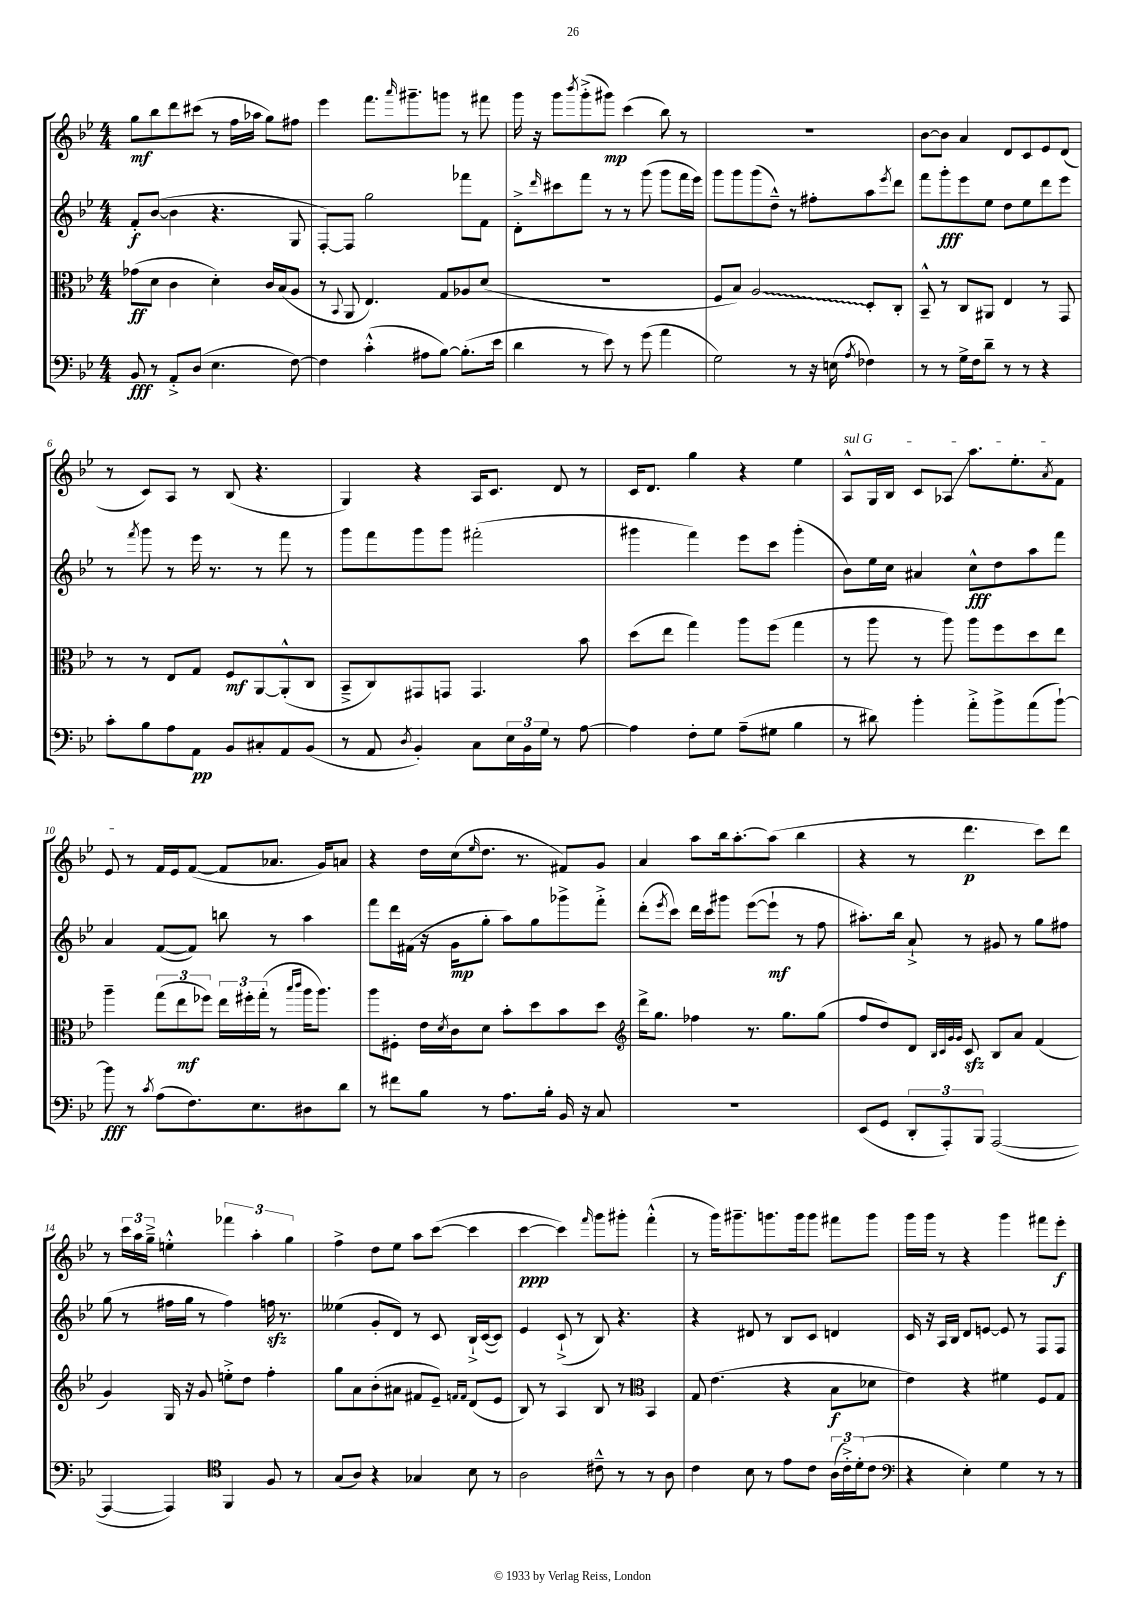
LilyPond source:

<<
\new StaffGroup <<
\new Staff = "s0" {
    \clef treble \key bes \major \numericTimeSignature \time 4/4
    g''8\mf bes''8 d'''8 cis'''8( r8 f''16 aes''16 g''8) fis''8 |
    ees'''4 f'''8. \grace { a'''16 } gis'''8.-- g'''8 r8 fis'''8 |
    g'''16 r16 g'''8 \acciaccatura { bes'''8 } g'''8-.->( gis'''8\mp) c'''4( bes''8) r8 |
    R1 |
    bes'8~ bes'8 a'4 d'8 c'8 ees'8 d'8( |
    r8 c'8) a8 r8 bes8( r4. |
    g4) r4 a16 c'8. d'8 r8 |
    c'16 d'8. g''4 r4 ees''4 |
    \once \override TextSpanner.bound-details.left.text = \markup { \italic "sul G" } a8-^\startTextSpan g16 bes16 c'8 aes8\glissando a''8. ees''8.-. \acciaccatura { a'8 } f'8 |
    ees'8\stopTextSpan r8 f'16 ees'16 f'8~( f'8 aes'8. g'16) a'8 |
    r4 d''16 c''16( \grace { ees''16 } d''8. r8. fis'8) g'8 |
    a'4 a''8 bes''16 a''8.~-. a''8( bes''4 |
    r4 r8 d'''4.\p c'''8) d'''8 |
    r8 \tuplet 3/2 { c'''16 a''16 g''16---> } e''4-.-^ \tuplet 3/2 { fes'''4 a''4-. g''4 } |
    f''4-> d''8 ees''8 a''8 c'''8~( c'''4 |
    c'''4~\ppp c'''4) \grace { f'''16 } g'''8 gis'''8-. f'''4-.-^( |
    r8 g'''16) gis'''8.-- g'''8. g'''16 g'''8 fis'''8 g'''8 |
    g'''16 g'''16 r8 r4 g'''4 fis'''8 ees'''8-.\f \bar "|." |
}
\new Staff = "s1" {
    \clef treble \key bes \major \numericTimeSignature \time 4/4
    f'8-.\f bes'8~( bes'4 r4. g8 |
    f8~-.) f8 g''2 fes'''8 f'8 |
    d'8-.-> \grace { d'''16 } cis'''8 f'''8 r8 r8 g'''8( g'''8 f'''16 ees'''16) |
    g'''8 g'''8 g'''8( d''8---^) r8 fis''8-. a''8 \acciaccatura { ees'''8 } d'''8 |
    f'''8 g'''8-.\fff ees'''8 ees''8 d''8 ees''8 d'''8 ees'''8 |
    r8 \acciaccatura { f'''8 } g'''8 r8 ees'''16 r8. r8 f'''8 r8 |
    g'''8 f'''8 g'''8 g'''8 fis'''2-.( |
    gis'''4 f'''4) ees'''8 c'''8 gis'''4-.( |
    bes'8) ees''16 c''16 ais'4 c''8-^\fff d''8 a''8 f'''8 |
    a'4 f'8~( f'8) b''8 r8 a''4 |
    f'''8 d'''16 fis'16( r16 g'16\mp g''8-. a''8) g''8 ges'''8-> f'''8-.-> |
    d'''8-.( \acciaccatura { ees'''8 } c'''8) d'''16 c'''16 gis'''8 ees'''8~( ees'''8-!\mf r8 f''8 |
    ais''8.-.) bes''16 a'8-!-> r8 gis'8 r8 g''8 fis''8 |
    g''8( r8 fis''16 g''16 r8 fis''4) f''16\sfz r8. |
    eeses''4( g'8-. d'8) r8 c'8 bes16-!-> c'16~( c'8) |
    ees'4 c'8-!->( r8 bes8) r4. |
    r4 dis'8 r8 bes8 c'8 d'4 |
    c'16 r16 a16 bes16 d'8 e'8~ e'8 r8 f8 f8 \bar "|." |
}
\new Staff = "s2" {
    \clef alto \key bes \major \numericTimeSignature \time 4/4
    ges'8\ff( d'8 c'4 d'4-.) c'16 bes16( a8 |
    r8 \appoggiatura { bes,8 } a,8 ees4.) g8 aes8 d'8( |
    R1 |
    f8 bes8) \once \override Glissando.style = #'zigzag a2\glissando d8-. c8-. |
    bes,8---^ r8 c8 ais,8 ees4 r8 g,8 |
    r8 r8 ees8 g8 f8\mf a,8~ a,8-.-^( c8 |
    bes,8---> c8) gis,8 g,8 g,4. bes'8 |
    d''8( ees''8 g''4) a''8 f''8( g''4 |
    r8 a''8 r8 a''8) a''8 f''8 d''8 ees''8 |
    a''4-- \tuplet 3/2 { g''8( ees''8\mf fes''8) } \tuplet 3/2 { ees''16 fis''16-. g''16-.( } r8 \grace { bes''16 c'''16 } a''16 a''8.) |
    a''8 fis8-. ees'16 \acciaccatura { d'8 } c'16 d'8 bes'8-. d''8 bes'8 d''8 |
    \clef treble d'''16-> g''8. fes''4 r8. g''8. g''8( |
    f''8 d''8) d'8 \grace { bes32 c'32 g'32 g'32 } c'8\sfz bes8 a'8 f'4( |
    g'4) g16 r16 g'8 e''8-.-> d''8 f''4-. |
    g''8 a'8 bes'8-.( ais'8 fis'8 ees'8--) \grace { f'16 f'16 } d'8( ees'8 |
    bes8) r8 a4 bes8 r8 \clef alto bes,4 |
    g8 ees'4.( r4 bes8\f des'8 |
    ees'4) r4 fis'4 f8 g8 \bar "|." |
}
\new Staff = "s3" {
    \clef bass \key bes \major \numericTimeSignature \time 4/4
    bes,8\fff r8 a,8-.-> d8( ees4. f8~) |
    f4 c'4-.-^( ais8 bes8~) bes8.-.( ees'16 |
    d'4 r8 ees'8) r8 g'8( a'4 |
    g2) r8 r16 e16( \acciaccatura { a8 } fes4) |
    r8 r8 g16-> f16 d'8-- r8 r8 r4 |
    c'8-. bes8 a8 a,8\pp bes,8 cis8-. a,8 bes,8( |
    r8 a,8 \acciaccatura { d8 } bes,4-.) c8 \tuplet 3/2 { ees16 bes,16 g16 } r8 a8~ |
    a4 f8-. g8 a8--( gis8 bes4 |
    r8 dis'8) bes'4-. a'8-.-> bes'8-> a'8( bes'8~-!) |
    bes'8\fff r8 \acciaccatura { c'8 } a8( f8.) ees8. dis8 d'8 |
    r8 fis'8 bes8 r8 a8. bes16-. bes,16 r16 c8 |
    R1 |
    ees,8( g,8 \tuplet 3/2 { d,8-. a,,8-.) bes,,8 } a,,2~( |
    a,,4~ a,,4) \clef tenor f,4 f8 r8 |
    g8( a8) r4 ges4 bes8 r8 |
    a2 cis'8---^ r8 r8 a8 |
    c'4 bes8 r8 ees'8 c'8 \tuplet 3/2 { a16( c'16-.->) d'16-.( } c'8 |
    \clef bass r4 ees4-.) g4 r8 r8 \bar "|." |
}
>>
>>
